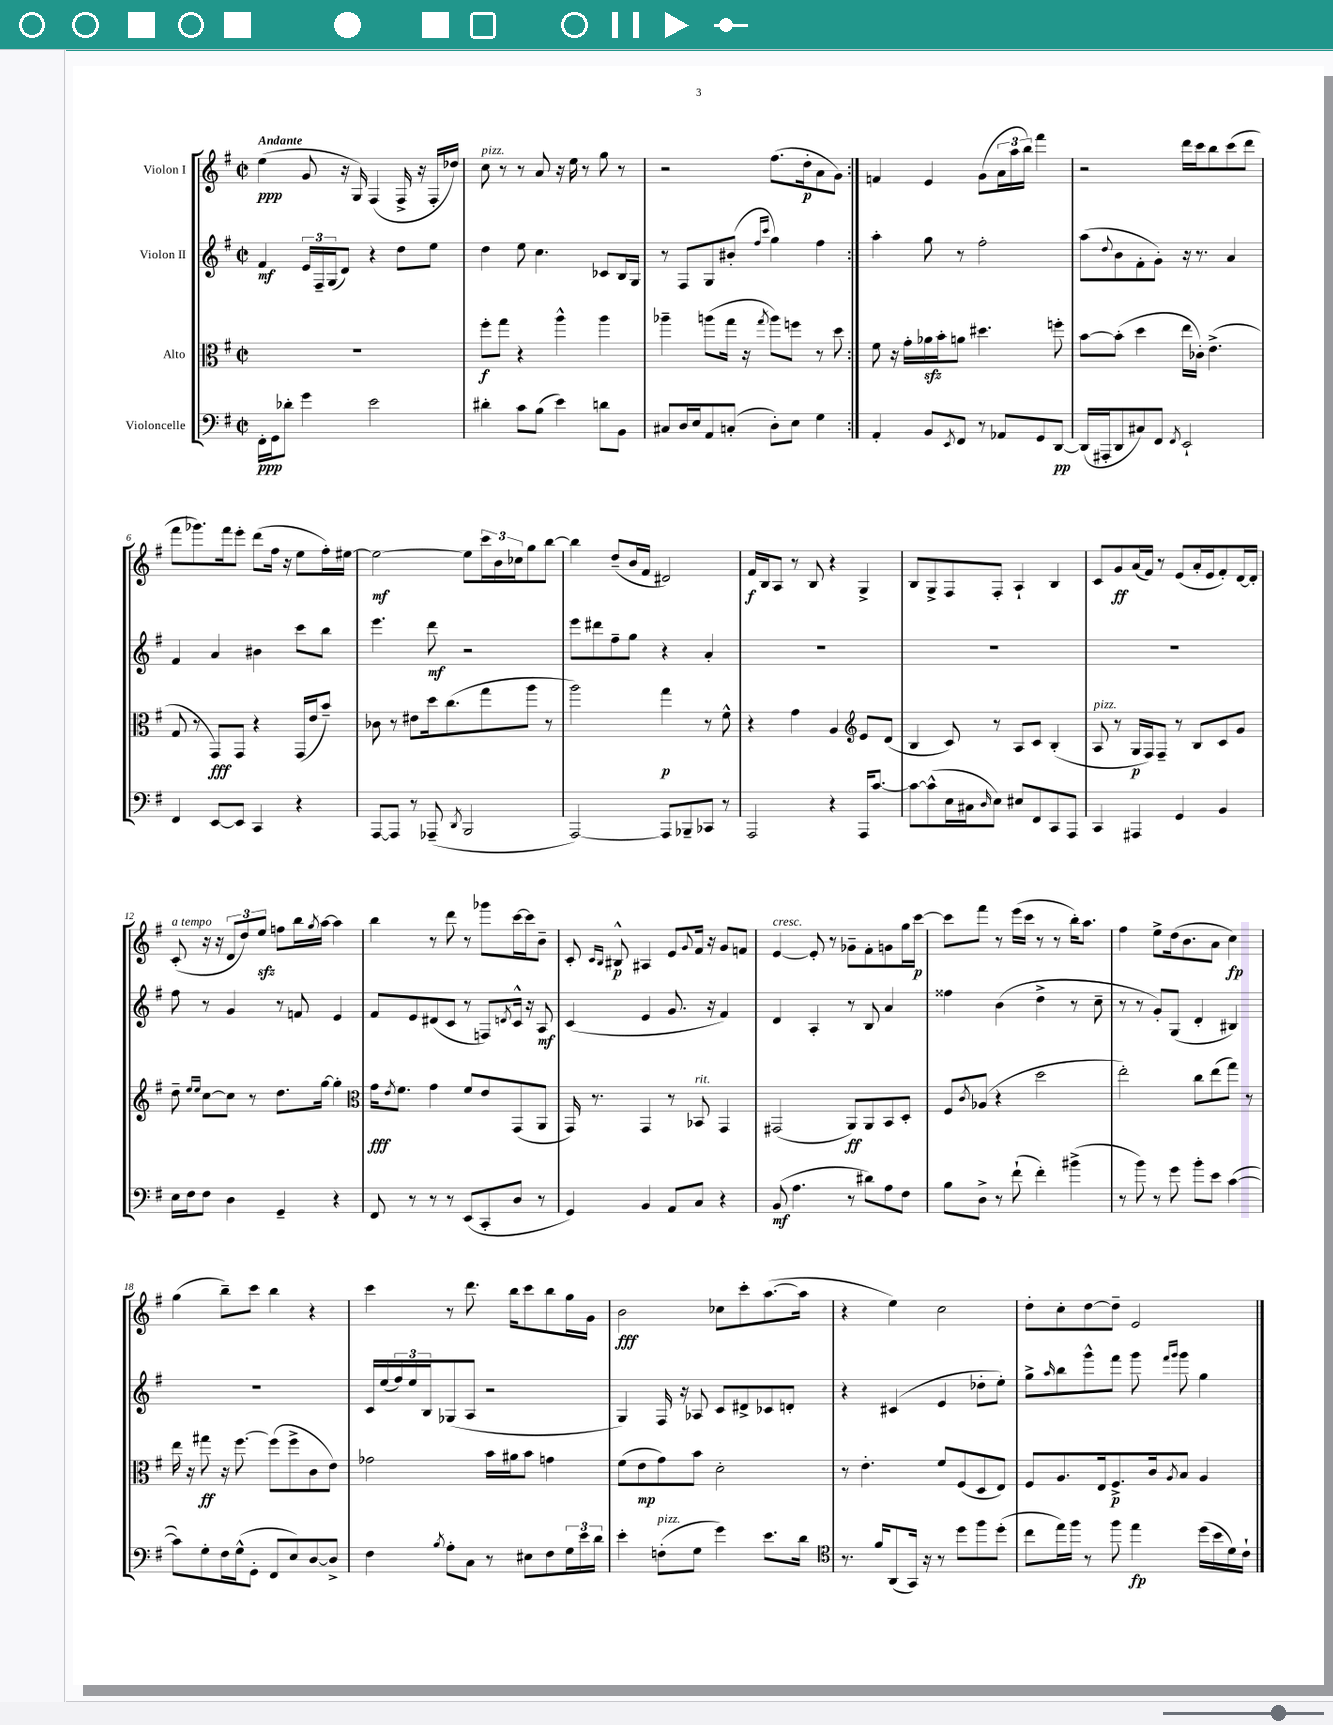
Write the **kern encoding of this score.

**kern	**kern	**kern	**kern
*staff4	*staff3	*staff2	*staff1
*clefF4	*clefC3	*clefG2	*clefG2
*k[f#]	*k[f#]	*k[f#]	*k[f#]
*M2/2	*M2/2	*M2/2	*M2/2
*met(c|)	*met(c|)	*met(c|)	*met(c|)
16FF#'\LL	1r	4f#/	(4ee\
16GG\J	.	.	.
8d-'\J	.	.	.
4g\	.	24e/LL	8g/
.	.	24F#~/	.
.	.	(24G/J	.
.	.	8d/J)	16r
.	.	.	16G/)
2e\	.	4r	(4F#/
.	.	8dd\L	16F#^/
.	.	.	16r
.	.	8ee\J	16F#'/LL
.	.	.	16dd-/JJ)
=	=	=	=
4d#'\	8ff#'\L	4dd\	8cc\
.	8gg\J	.	8r
8c\L	4r	8ee\	8r
(8B\J	.	4.cc\	8a/
4e\)	4aa^^\	.	16r
.	.	.	16ee\
.	.	.	8r
8d\L	4aa\	8c-/L	8gg\
8BB\J	.	16B/L	8r
.	.	16G/JJ	.
=	=	=	=
8C#/L	4aa-~\	8r	2r
16D/L	.	8F#/L	.
16E/J	.	.	.
8AA/	(8aa\L	8G/	.
(8C'/J	16gg\Jk	(8b#'/J	.
.	16r	.	.
.	.	16qqff#/LL	.
.	8qgg/	16qqccc/JJ	.
8D'\L)	8aa\L)	4gg\)	(8.ff#\L
8E\J	8ff\J	.	.
.	.	.	16dd'\k
4G\	8r	4ff#\	8a\
.	8dd\	.	8g\J)
=:|!	=:|!	=:|!	=:|!
4AA'/	8f#\	4aa'\	4f/
.	16r	.	.
.	16g'\LL	.	.
8BB/L	16a-\	8gg\	4e/
.	16b'\J	.	.
8qEE/	.	.	.
8FF#/J	8a\J	8r	.
8r	4.dd#\	2ff#'\	(8g\L
8AA-/L	.	.	24a\L
.	.	.	24aa\
.	.	.	24bb\JJ)
8GG/	.	.	4fff#\
[8DD/J	8ff'\	.	.
=	=	=	=
(16DD/]LL	[8b\L	(8aa\L	2r
16AAA#'/J	.	.	.
.	.	8qqdd/	.
8DD/	(8b'\]J	8b\	.
8C#/)	4dd\	8f#'\	.
8FF#/J	.	8g'\J)	.
8qFF#/	.	.	.
2EE`/	16ee\LL	16r	16ddd\LL
.	16c-'\JJ)	8.r	16ccc\J
.	(4.e^\	.	8bb\
.	.	4a/	(8ccc\
.	.	.	8ddd\J
=	=	=	=
4FF#/	8G/	4f#/	8fff#\L
.	8r	.	8.ggg-\)
[8EE/L	8GG/L)	4a/	.
.	.	.	16fff#\k
8EE/]J	8GG/J	.	8eee'\J
4CC/	4r	4b#\	(8ddd\L
.	.	.	16ff#\Jk
.	.	.	16r
4r	(16GG/LL	8ccc\L	8ee\L
.	16e/J	.	.
.	8b~/J)	8bb\J	16ff#'\L)
.	.	.	[16ee#\JJ
=	=	=	=
[8AAA/L	8c-\	4.eee\	2ee#\_
8AAA/]J	8r	.	.
8r	8e#\L	.	.
(8AAA-~/	16dd\k	8ddd\	.
.	(8.cc\	.	.
8qDD/	.	.	.
2BBB/	.	2r	8ee#\]L
.	8gg\	.	24ccc\L
.	.	.	24b\
.	.	.	24cc-\J
.	8aa\J	.	8gg\
.	8r	.	[8bb\J
=	=	=	=
[2AAA/)	2aa\)	8eee\L	4bb\]
.	.	8ddd#\	.
.	.	8ff#~\	(8dd~/L
.	.	8gg\J	16b/L
.	.	.	16f#/JJ
8AAA/]L	4gg\	4r	2d#/)
8BBB-~/	.	.	.
8CC-/J	8r	4a'/	.
8r	8f#^^\	.	.
=	=	=	=
2AAA/	4r	1r	16f#/LL
.	.	.	16B/J
.	.	.	8A/J
.	4g\	.	8r
.	.	.	8B/
4r	4A/	.	4r
*	*clefG2	*	*
16AAA/LK	8e/L	.	4G^/
[8.c/J	.	.	.
.	(8d/J	.	.
=	=	=	=
8c\_L	4B/	1r	8B/L
(8c^^\]	.	.	8G^/
16E\L	8c/)	.	8F#/
16C#\J	.	.	.
16qqD/	.	.	.
8E\J)	8r	.	8F#'/J
8E#/L	8A/L	.	4A`/
8FF#/	8c/J	.	.
8CC/	(4B'/	.	4B/
8AAA/J	.	.	.
=	=	=	=
4CC/	8A/	1r	8c/L
.	8r	.	8g/
4AAA#/	16G/LL	.	(16a/L
.	16F#/J)	.	16f#/JJ)
.	8F#~/J	.	8r
4GG/	8r	.	(8e/L
.	8B/L	.	16a'/L
.	.	.	16e/J
4BB/	8c/	.	8f#'/)
.	8g/J	.	[16d/L
.	.	.	16d'/]JJ
=	=	=	=
16E\LL	8dd~\	8ff#\	(8c'/
16F#\J	.	.	.
.	16qqee/LL	.	.
.	16qqee/JJ	.	.
8F#\J	[8cc\L	8r	16r
.	.	.	16r
4D\	8cc\]J	4g/	12d/L
.	.	.	12dd/)
.	8r	.	.
.	.	.	12ee/J
4GG~/	8.dd\L	8r	8ff\L
.	.	8f/	16bb\L
.	.	.	8qgg/
.	[16gg\Jk	.	[16aa\JJ
4r	4gg'\]	4e/	4aa\]
=	=	=	=
*	*clefC3	*	*
8FF#/	16g\LK	8f#/L	4bb\
.	8qe/	.	.
.	8.f#\J	.	.
8r	.	8e/	.
8r	4g\	(8d#/	8r
8r	.	8c/J	8ddd\
(8EE/L	8f#/L	8r	8r
8CC'/	8e/	8F/L)	8ggg-\L
.	.	8qd/	.
8D/J	(8GG/	16c^^/Jk	[16ccc\L
.	.	16r	16ccc\]J
8r	8AA/J	8A/	8b~\J
=	=	=	=
4GG/)	16GG/)	(4c/	8c'/
.	8.r	.	.
.	.	.	16qqc/LL
.	.	.	16qqB/JJ
.	.	.	8B#^^/
4BB/	4GG/	4e/	4A#/
8AA/L	8r	8.g/	8e/L
.	.	.	8qqg/
8C/J	8BB-/	.	16f#/Jk
.	.	16r	16r
4r	4GG/	4f#/)	8g/L
.	.	.	8f/J
=	=	=	=
(8BB/	(2GG#/	4d/	[4e/
4.A\	.	.	.
.	.	4A'/	8e'/]
.	.	.	8r
8r	8AA/L)	8r	8g-~\L
8d#\L)	8AA/	8B/	8f#'\
8A\	8BB/	4a/	8g\
8F#\J	8D'/J	.	16gg\L
.	.	.	[16ccc\JJ
=	=	=	=
8B\L	8F#/L	4ff##\	8ccc\]L
.	8qc/	.	.
8D^\J	(8A-/J	.	8fff#\J
8r	4r	(4b\	8r
(8f#`\	.	.	(16eee\LL
.	.	.	16ccc\JJ
4f#'\)	2dd\	4dd^\	8r
.	.	.	8r
(4b#^\	.	8r	16bb'\LK)
.	.	.	8.aa\J
.	.	8cc~\	.
=	=	=	=
8r	2ee'\)	8r	4ff#\
8b\)	.	8r	.
8r	.	8g'/L)	8ee^\L
8g\	.	(8G/J	(16dd\k
.	.	.	8.b\
8b'\L	8cc\L	4d'/	.
8e\J	(8ee\	.	8a\J
([4c\	8gg\J)	4B#/)	4cc\)
.	8r	.	.
=	=	=	=
8c\]L)	16ee\	1r	(4gg\
.	16r	.	.
8G'\	8gg#\	.	.
16F#\L	16r	.	8bb~\L)
(16G^^\J	[8.ff#\	.	.
8GG'\J	.	.	8ccc\J
8FF#/L	(8ff#\]L	.	4bb\
8E/)	8ff#^\	.	.
[8D/	8c\	.	4r
8D^/]J	8e\J)	.	.
=	=	=	=
4F#\	2g-\	16c/LL	4ccc\
.	.	(16ee/	.
.	.	24ff#/)	.
.	.	24ee/	.
.	.	24B/J	.
8qB/	.	.	.
8A'\L	.	(8G-/	8r
8C\J	.	8A/J	8.ddd\
8r	16b\LL	2r	.
.	16a#\J	.	16bb\LK
8E#\L	8b\J	.	8ccc\
8F#\	4g\	.	8bb\
24G\L	.	.	16gg\L
24e\	.	.	.
.	.	.	16g\JJ
24d\JJ	.	.	.
=	=	=	=
4e'\	(8f#\L	4G/)	2b\
.	8e\	.	.
(8F'\L	8g\)	16F#/	.
.	.	16r	.
8G\J	8b\J	8A-/	.
4g\)	2d'\	8c/L	8cc-\L
.	.	8d#^/	8ccc'\
8.e\L	.	8c-/	([8.aa\
.	.	8d'/J	.
16d\Jk	.	.	16aa\]Jk
=	=	=	=
*clefC4	*	*	*
8.r	8r	4r	4r
.	4.e'\	.	.
16f#/LK	.	.	.
(8AA/	.	(4c#/	4ee\)
16GG/Jk)	.	.	.
16r	.	.	.
8r	8f#/L	4e/	2cc\
8dd\L	(8F#/	.	.
8ff#\	8D/	8dd-'\L	.
(8dd'\J	8E/J)	8ee'\J)	.
=	=	=	=
8cc\L	8F#/L	8gg^\L	8dd'\L
.	.	16qqaa/	.
16ee\L)	8.A/	8bb\	8cc'\
16ff#\JJ	.	.	.
8r	.	8ggg^^\	[8dd\
.	16E/k	.	.
8ff#\	8.F#^/	8fff#\J	8dd~\]J
4ee\	.	8ggg\	2e/
.	16c/k	.	.
.	.	16qqfff#/LL	.
.	8qA/	16qqggg/JJ	.
.	8B/J	8ggg\	.
(16dd\LL	4A/	4gg\	.
16b\	.	.	.
16d\)	.	.	.
16c`\JJ	.	.	.
==	==	==	==
*-	*-	*-	*-
